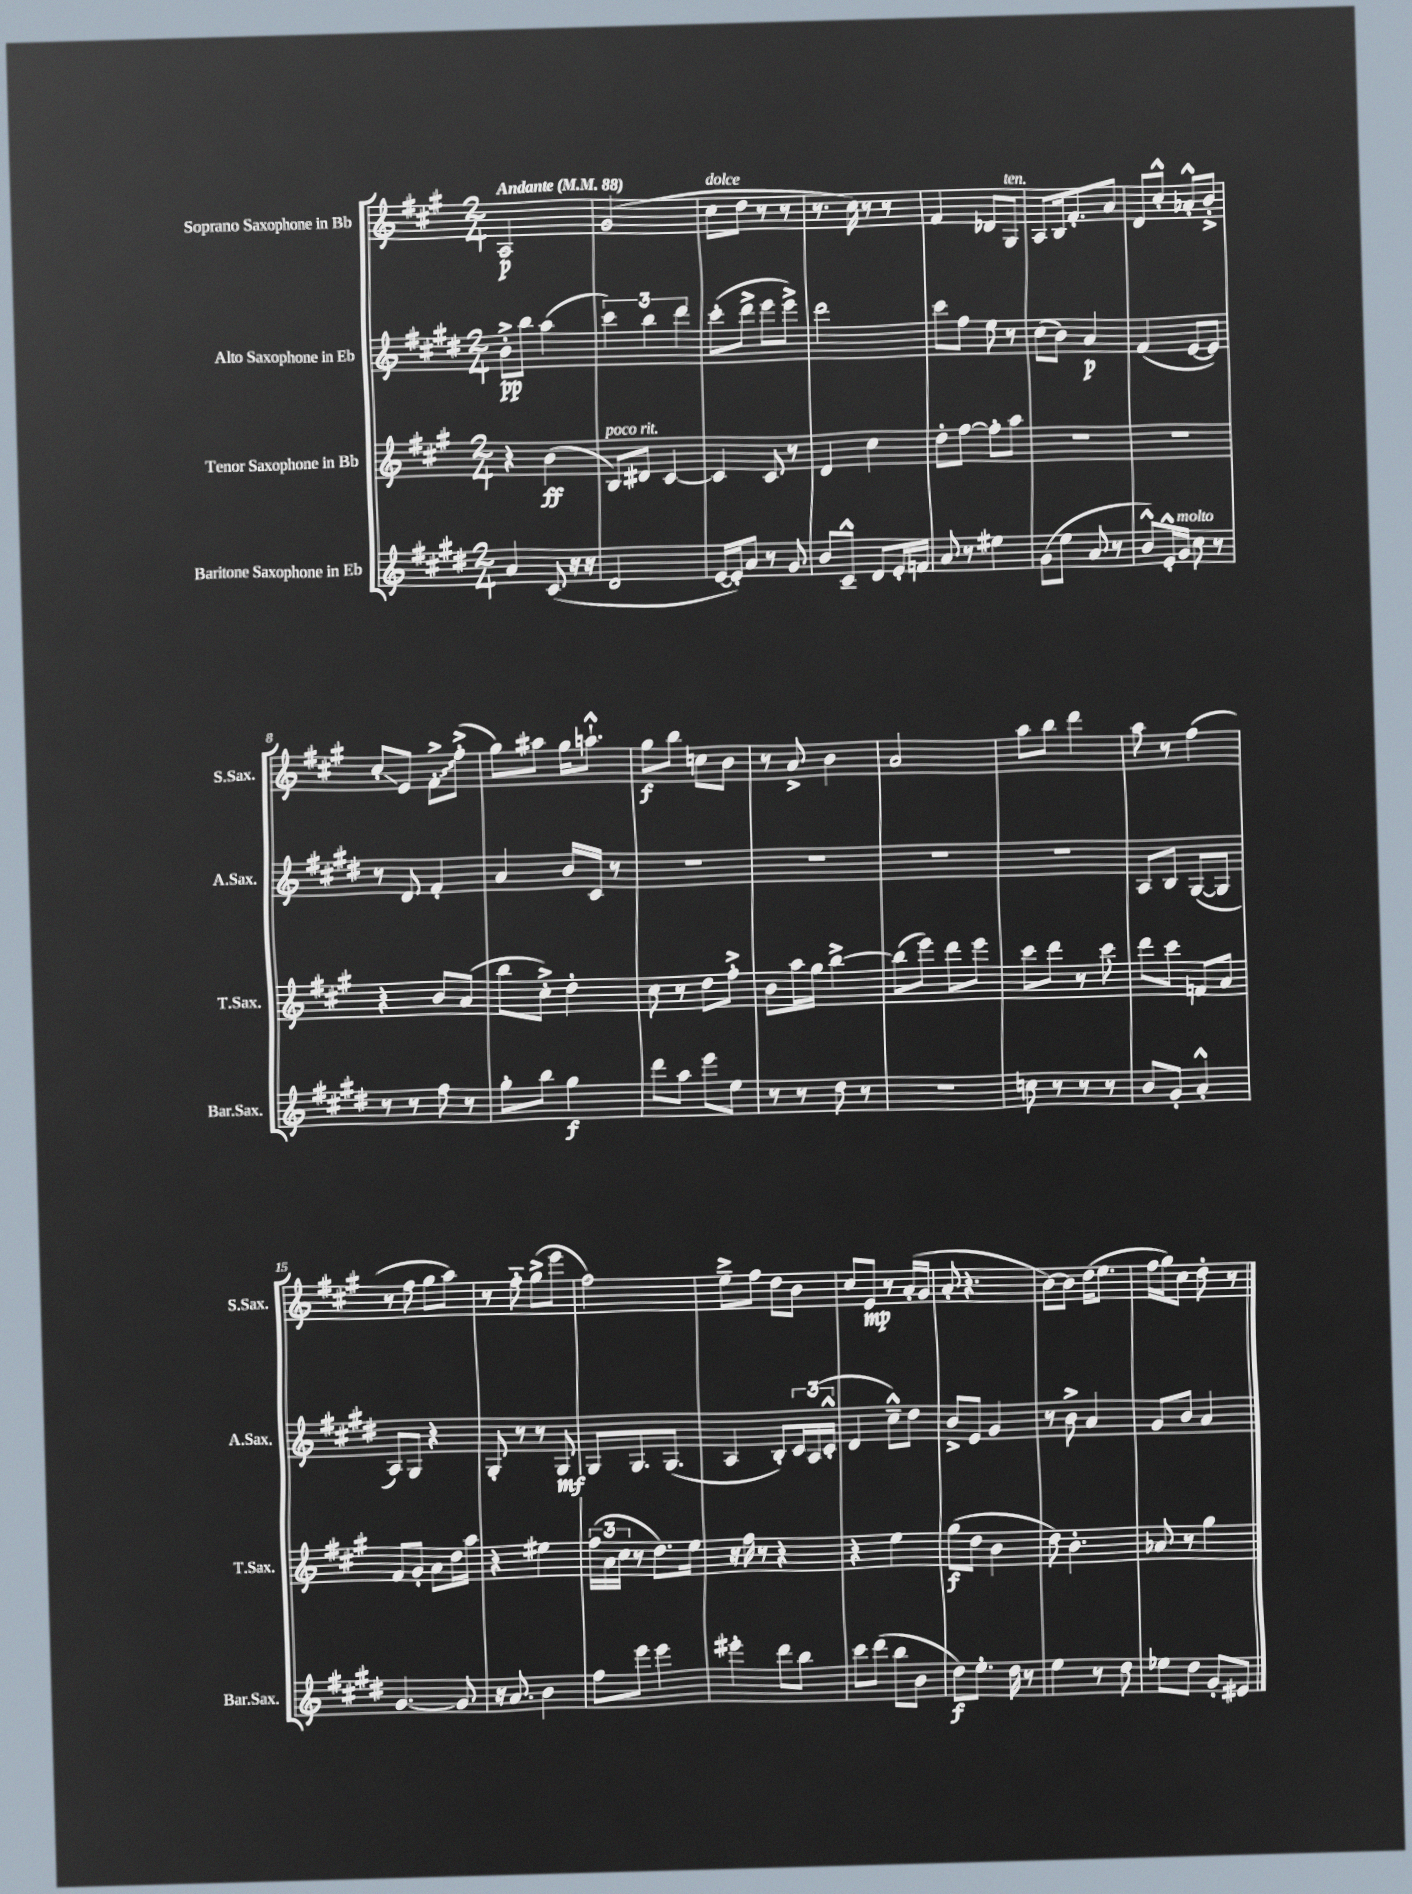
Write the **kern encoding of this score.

**kern	**kern	**kern	**kern
*staff4	*staff3	*staff2	*staff1
*clefG2	*clefG2	*clefG2	*clefG2
*k[f#c#g#d#]	*k[f#c#g#]	*k[f#c#g#d#]	*k[f#c#g#]
*M2/4	*M2/4	*M2/4	*M2/4
*MM88	*MM88	*MM88	*MM88
4a/	4r	8b'^\L	2A/
.	.	8bb\J	.
(8c#/	(4b\	(4aa\	.
16r	.	.	.
16r	.	.	.
=	=	=	=
2d#/	8B/L)	6ccc#\)	(2g#/
.	8d#/J	.	.
.	.	6bb\	.
.	[4c#/	.	.
.	.	6ddd#\	.
=	=	=	=
[16e/LL	4c#/]	(8ccc#'\L	8cc#\L
16e'/]J)	.	.	.
8a/J	.	8ddd#^\J	8dd\J
8r	8c#/	8eee\L	8r
8g#/	8r	8eee^\J)	8r
=	=	=	=
8b/L	4d/	2ddd#\	8.r
8c#~^^/J	.	.	.
.	.	.	16cc#\)
8d#/L	4cc#\	.	8r
16e'/L	.	.	8r
16f/JJ	.	.	.
=	=	=	=
8a/	8dd'\L	8ccc#\L	4f#/
8r	[8ff#\J	8ff#\J	.
4ee#\	8ff#'\]L	8ee\	8d-/L
.	8aa\J	8r	8G#/J
=	=	=	=
(8g#\L	2r	(8cc#\L	8A/L
8ee\J	.	8b\J)	16B/k
.	.	.	8.f#'/
8a/	.	4a/	.
8r	.	.	8a/J
=	=	=	=
8b^^/L)	2r	(4f#/	8d/L
16e'^^/L	.	.	8cc#'^^/J
16g#/JJ	.	.	.
8cc#\	.	[8e/L	8a-'^^/L
8r	.	8e/]J)	8b'^/J
=	=	=	=
8r	4r	8r	8cc#'/L
8r	.	8d#/	8e/J
8ff#\	8b/L	4f#'/	8f#'^\L
8r	(8a/J	.	(8ff#'^\J
=	=	=	=
8gg#'\L	8bb\L	4a/	8gg#\L)
8bb\J	8cc#'^\J)	.	8aa#\J
4gg#\	4dd'\	16b/LL	16gg#\LK
.	.	16c#/JJ	8.aa`^^\J
.	.	8r	.
=	=	=	=
8ddd#\L	8cc#\	2r	8gg#\L
8aa\J	8r	.	8bb\J
8eee\L	8dd\L	.	8cc\L
8ee\J	8ff#'^\J	.	8b\J
=	=	=	=
8r	8b\L	2r	8r
8r	16aa\L	.	8a^/
.	16gg#\JJ	.	.
8dd#\	[4bb^\	.	4b\
8r	.	.	.
=	=	=	=
2r	(8bb\]L	2r	2a/
.	8eee\J)	.	.
.	8ddd\L	.	.
.	8eee\J	.	.
=	=	=	=
8cc\	8ccc#\L	2r	8aa\L
8r	8ddd\J	.	8bb\J
8r	8r	.	4ddd\
8r	8ccc#\	.	.
=	=	=	=
8b/L	8ddd\L	8A/L	8aa\
8g#'/J	8ccc#\J	8B/J	8r
4a'^^/	8f/L	([8G#/L	(4ff#\
.	8a/J	8G#/]J	.
=	=	=	=
[4.g#/	8f#/L	8A/L)	8r
.	8g#'/J	8G#/J	8ff#\
.	8a\L	4r	8gg#\L
8g#/]	16dd\L	.	8aa\J)
.	16aa\JJ	.	.
=	=	=	=
16r	4r	8G#'/	8r
8.a/	.	.	.
.	.	8r	8ff#'~\
4b\	4ee#\	8r	(8gg#^\L
.	.	8G#/	8eee\J
=	=	=	=
8ff#\L	(24ff#\LL	8G#/L	2ff#\)
.	24a\	.	.
.	24cc#\JJ	.	.
8eee\J	8r	8.G#/	.
4eee\	8.dd\L)	.	.
.	.	(8.G#/J	.
.	16ee\Jk	.	.
=	=	=	=
4eee#'\	16r	4A/	8ee~^\L
.	16ff#\	.	.
.	8r	.	8ff#\J
8ddd#\L	4r	8B'/L)	8dd\L
8bb\J	.	24c#/L	8b\J
.	.	(24A/	.
.	.	24c#'^^/JJ	.
=	=	=	=
8ccc#\L	4r	4d#/	8cc#/L
(8ddd#\J	.	.	8e/J
8bb\L	4ee\	8cc#~^^\L)	8r
8b\J	.	8dd#\J	(16a'/LL
.	.	.	16g#/JJ
=	=	=	=
8dd#\L)	(8gg#\L	8b^/L	8a'/
8.ee'\J	8dd\J	8e/J	4.r
.	4b\	4g#/	.
16dd#\	.	.	.
8r	.	.	.
=	=	=	=
4ee\	8dd\)	8r	[8b\L)
.	4.b'\	8b^\	8b\]J
8r	.	4a/	(16dd\LK
.	.	.	8.ee\J
8dd#\	.	.	.
=	=	=	=
8ee-\L	8a-/	8g#/L	16ff#\LL
.	.	.	16gg#\J)
8dd#\J	8r	8b/J	8cc#\J
8g#'/L	4gg#\	4a/	8dd'\
8e#/J	.	.	8r
==	==	==	==
*-	*-	*-	*-
